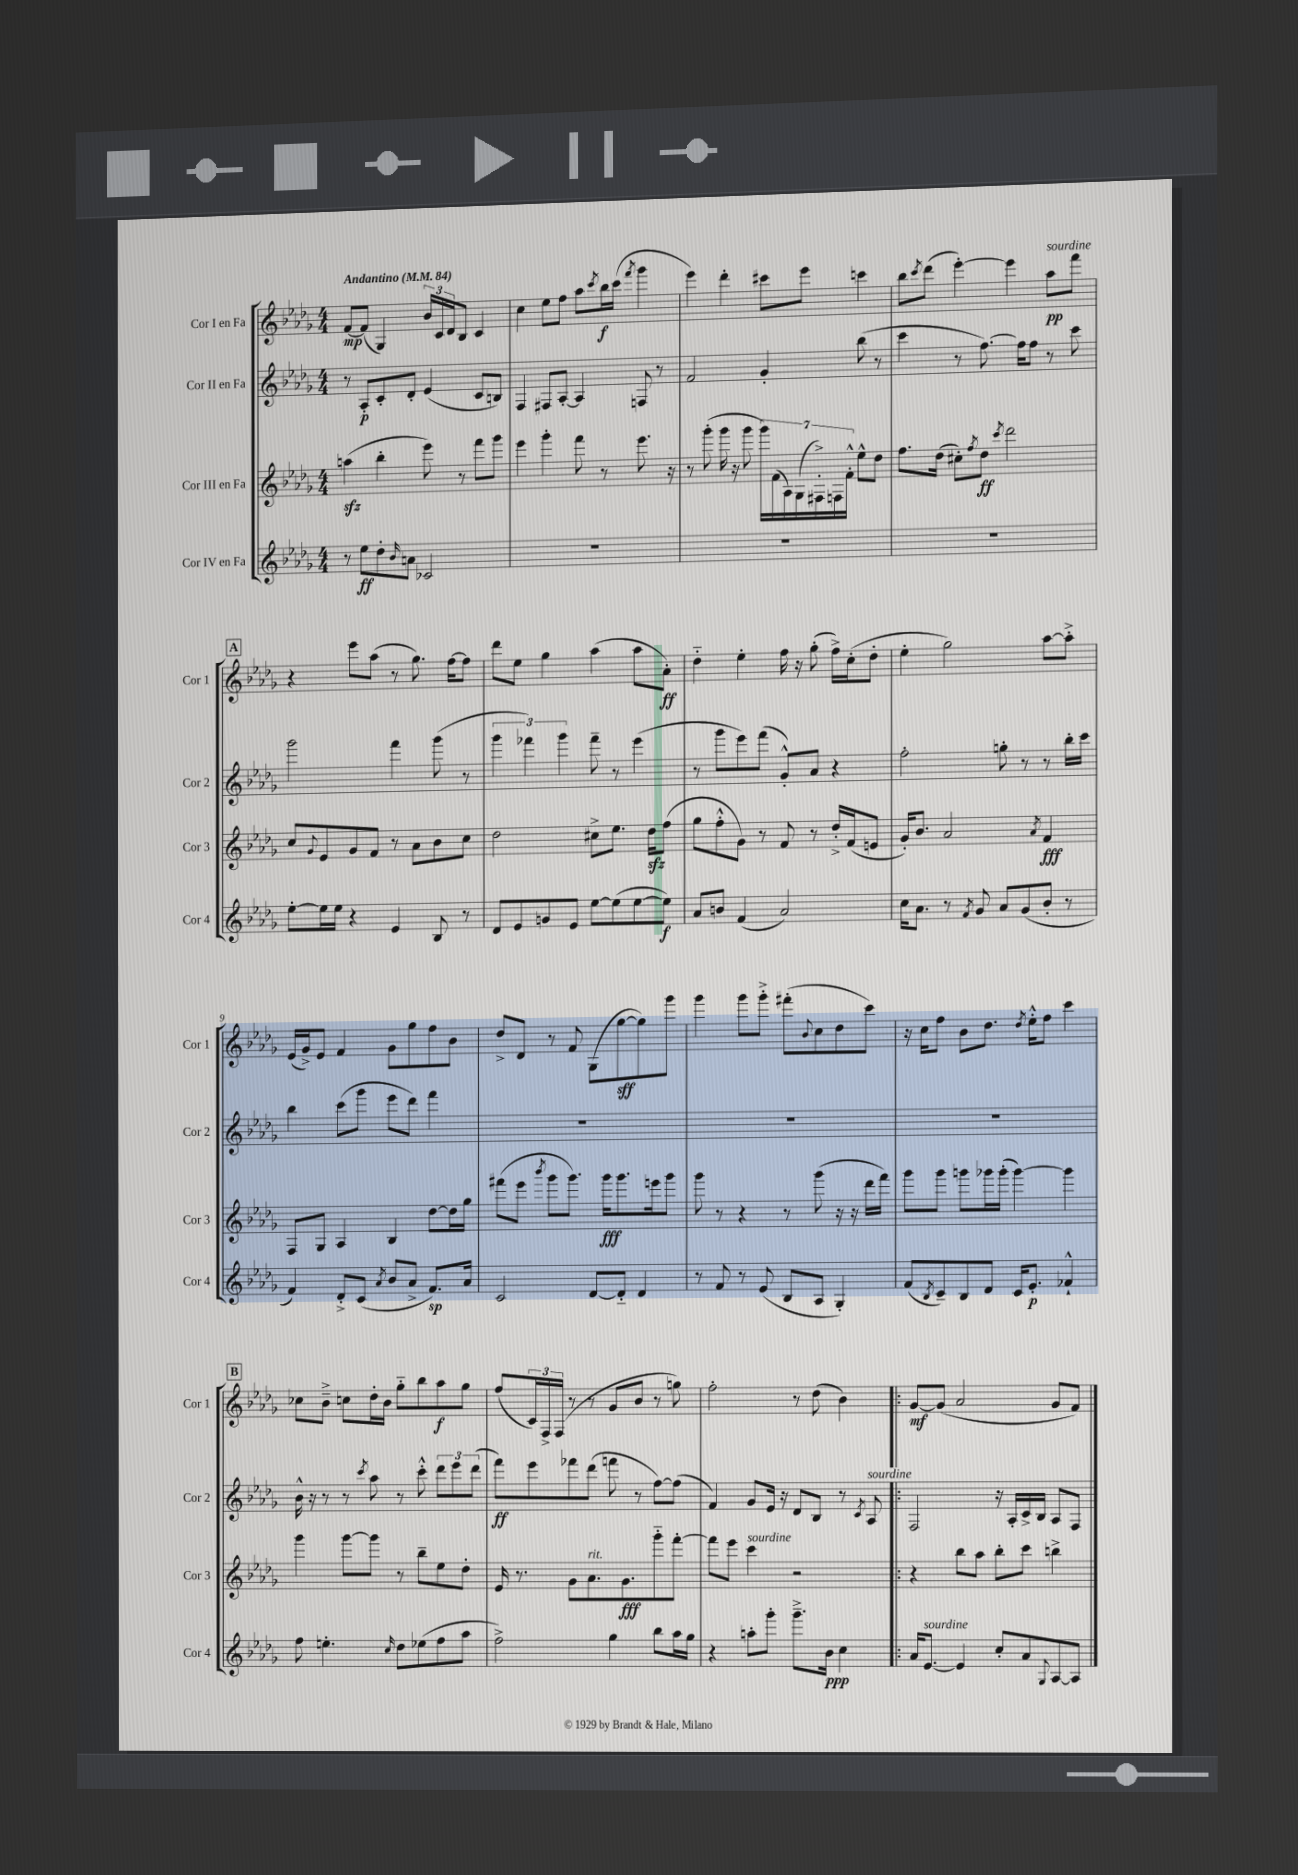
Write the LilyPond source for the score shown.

<<
\new StaffGroup <<
\new Staff = "s0" \with { instrumentName = "Cor I en Fa" shortInstrumentName = "Cor 1" } {
    \clef treble \key des \major \numericTimeSignature \time 4/4 \tempo "Andantino" 4 = 84
    f'8~\mp f'8( ges4) \tuplet 3/2 { bes'16 c'16 des'16 } bes8 c'4 |
    c''4 ees''8 f''8 aes''8 \acciaccatura { c'''8 } bes''16\f c'''16( \acciaccatura { f'''8 } ges'''4 |
    ees'''4) des'''4-. cis'''8 ees'''8 c'''4 |
    bes''8 \acciaccatura { c'''8 } des'''8( ees'''4~-.) ees'''4 aes''8\pp^\markup { \italic "sourdine" } f'''8 |
    \mark \markup { \box "A" } r4 ees'''8 aes''8( r8 ges''8.) f''16~ f''8 |
    des'''8 ees''8 ges''4 aes''4( aes''8 aes'8-.\ff) |
    des''4-_ ees''4-. f''16 r16 ges''8-.( f''16->) c''16-.( des''8-. |
    ees''4-. ges''2) aes''8~ aes''8-.-> |
    ees'16( ges'16->) ees'8 f'4 ges'8 ges''8 f''8 bes'8 |
    des''8-> des'8 r8 f'8 ges8( ges''8~\sff ges''8) ges'''8 |
    ges'''4 ges'''8 ges'''8-.-> fis'''8-.( \appoggiatura { bes'8 } c''8 des''8 c'''8) |
    r16 c''16 f''8 bes'8 des''8. \acciaccatura { des''8 } ees''16-.-^ f''8 c'''4 |
    \mark \markup { \box "B" } ces''8 bes'8---> c''8 des''16-. bes'16 ges''8-_ bes''8 aes''8\f ges''8 |
    f''8( \tuplet 3/2 { c'16) f16-> f16( } r8 r8 ges'8 bes'8 r8 g''8) |
    f''2-. r8 des''8( bes'4) |
    \bar ".|:" ges'8~\mf ges'8( aes'2 ges'8 f'8) \bar "|." |
}
\new Staff = "s1" \with { instrumentName = "Cor II en Fa" shortInstrumentName = "Cor 2" } {
    \clef treble \key des \major \numericTimeSignature \time 4/4
    r8 aes8-.\p c'8-. des'8-. ees'4( c'8 b8) |
    f4 fis8 aes8~-. aes4 f8 r8 |
    f'2 ges'4-. bes''8( r8 |
    c'''4 r8 f''8.~) f''16 f''8 r8 c'''8 |
    \mark \markup { \box "A" } ges'''2 f'''4 ges'''8( r8 |
    \tuplet 3/2 { ges'''4 fes'''4) ges'''4 } fes'''8-- r8 ees'''4( |
    r8 ges'''8 ees'''8) f'''8( ges'8-.-^) aes'8 r4 |
    f''2-. g''8-. r8 r8 bes''16-. c'''16 |
    bes''4 c'''8( ges'''8 ees'''8 des'''8) f'''4 |
    R1 |
    R1 |
    R1 |
    \mark \markup { \box "B" } bes'16-^ r16 r8 r8 \acciaccatura { c'''8 } aes''8 r8 c'''8-.-^ \tuplet 3/2 { des'''8 ees'''8 des'''8( } |
    f'''8\ff) ees'''8 fes'''8 des'''8( f'''8 r8 f''8~) f''8( |
    f'4) ges'8 ees'16 r16 des'8 bes8 r8 \acciaccatura { c'8 } aes8^\markup { \italic "sourdine" } |
    \bar ".|:" f2 r16 aes16-. c'16-> bes16 aes8 f8 \bar "|." |
}
\new Staff = "s2" \with { instrumentName = "Cor III en Fa" shortInstrumentName = "Cor 3" } {
    \clef treble \key des \major \numericTimeSignature \time 4/4
    a''4\sfz( bes''4-. ees'''8) r8 f'''8 ges'''8 |
    ees'''4 ges'''4-. f'''8 r8 ees'''8. r16 |
    r8 ges'''8-.( ges'''16 r16 ges'''8 \tuplet 7/4 { ges'''16) f'16( aes16) ges16( fis16-.->) f16 f'16-.-^ } ees''8-^ des''8 |
    f''8. des''16( cis''8-.) \acciaccatura { f''8 } des''8\ff \acciaccatura { c'''8 } des'''2 |
    \mark \markup { \box "A" } c''8 \appoggiatura { ges'8 } ees'8 ges'8 f'8 r8 aes'8 bes'8 c''8 |
    des''2 cis''8-> ees''8. des''16\sfz f''8( |
    ges''8 f''8-.-^ ges'8) r8 f'8 r8 des''16-.-> f'16( e'8 |
    ges'16-.) bes'8. aes'2 \acciaccatura { aes'8 } f'4\fff |
    f8 ges8 aes4 bes4 des''8~ des''16 ges''16 |
    fis'''8( ees'''8 \acciaccatura { bes'''8 } ges'''8 ges'''8.) ges'''16\fff ges'''8. e'''16 ges'''8 |
    ges'''8 r8 r4 r8 ges'''8( r16 r16 des'''16 f'''16) |
    ges'''8 ges'''8 g'''8 ges'''16 ges'''16-.( ges'''4~) ges'''4 |
    \mark \markup { \box "B" } ges'''4 ges'''8~ ges'''8 r8 bes''8-- ees''8 des''8-. |
    ees'16 r8. ges'8 aes'8.^\markup { \italic "rit." } ges'8.\fff ges'''8-_ f'''8~-. |
    f'''8 ees'''8 c'''4^\markup { \italic "sourdine" } r2 |
    \bar ".|:" r4 bes''8 aes''8 bes''8-. c'''8 b''4-> \bar "|." |
}
\new Staff = "s3" \with { instrumentName = "Cor IV en Fa" shortInstrumentName = "Cor 4" } {
    \clef treble \key des \major \numericTimeSignature \time 4/4
    r8 ees''8\ff des''8-. \grace { bes'16 } a'8 ces'2 |
    R1 |
    R1 |
    R1 |
    \mark \markup { \box "A" } ees''8~-. ees''16 ees''16 r4 ees'4 bes8 r8 |
    des'8 ees'8 g'8 ees'8 ees''8~ ees''8( ees''8~ ees''8\f) |
    aes'8 b'8 f'4( aes'2) |
    c''16 aes'8. r8 \acciaccatura { f'8 } ges'8 aes'8 ges'8( bes'8-. r8 |
    f'4) des'8-.-> c'8( \acciaccatura { aes'8 } bes'8 aes'8-> f'8.\sp) aes'16 |
    c'2 des'8~ des'8-_ des'4 |
    r8 f'8 r8 ees'8( bes8 aes8 ges4-.) |
    f'8( \acciaccatura { bes8 } c'8--) bes8 des'8 c'16 ees'8.-.\p fes'4-!-^ |
    \mark \markup { \box "B" } f''8 e''4.-. \grace { c''16 } des''8 ees''8( f''8 aes''8 |
    f''2->) ges''4 bes''8 aes''16 ges''16 |
    r4 a''8-. ges'''8-. ges'''8.---> bes'16\ppp c''4 |
    \bar ".|:" aes'16 ees'8.~^\markup { \italic "sourdine" } ees'4 c''8-. aes'8 \appoggiatura { ges8 } aes8~ aes8 \bar "|." |
}
>>
>>
